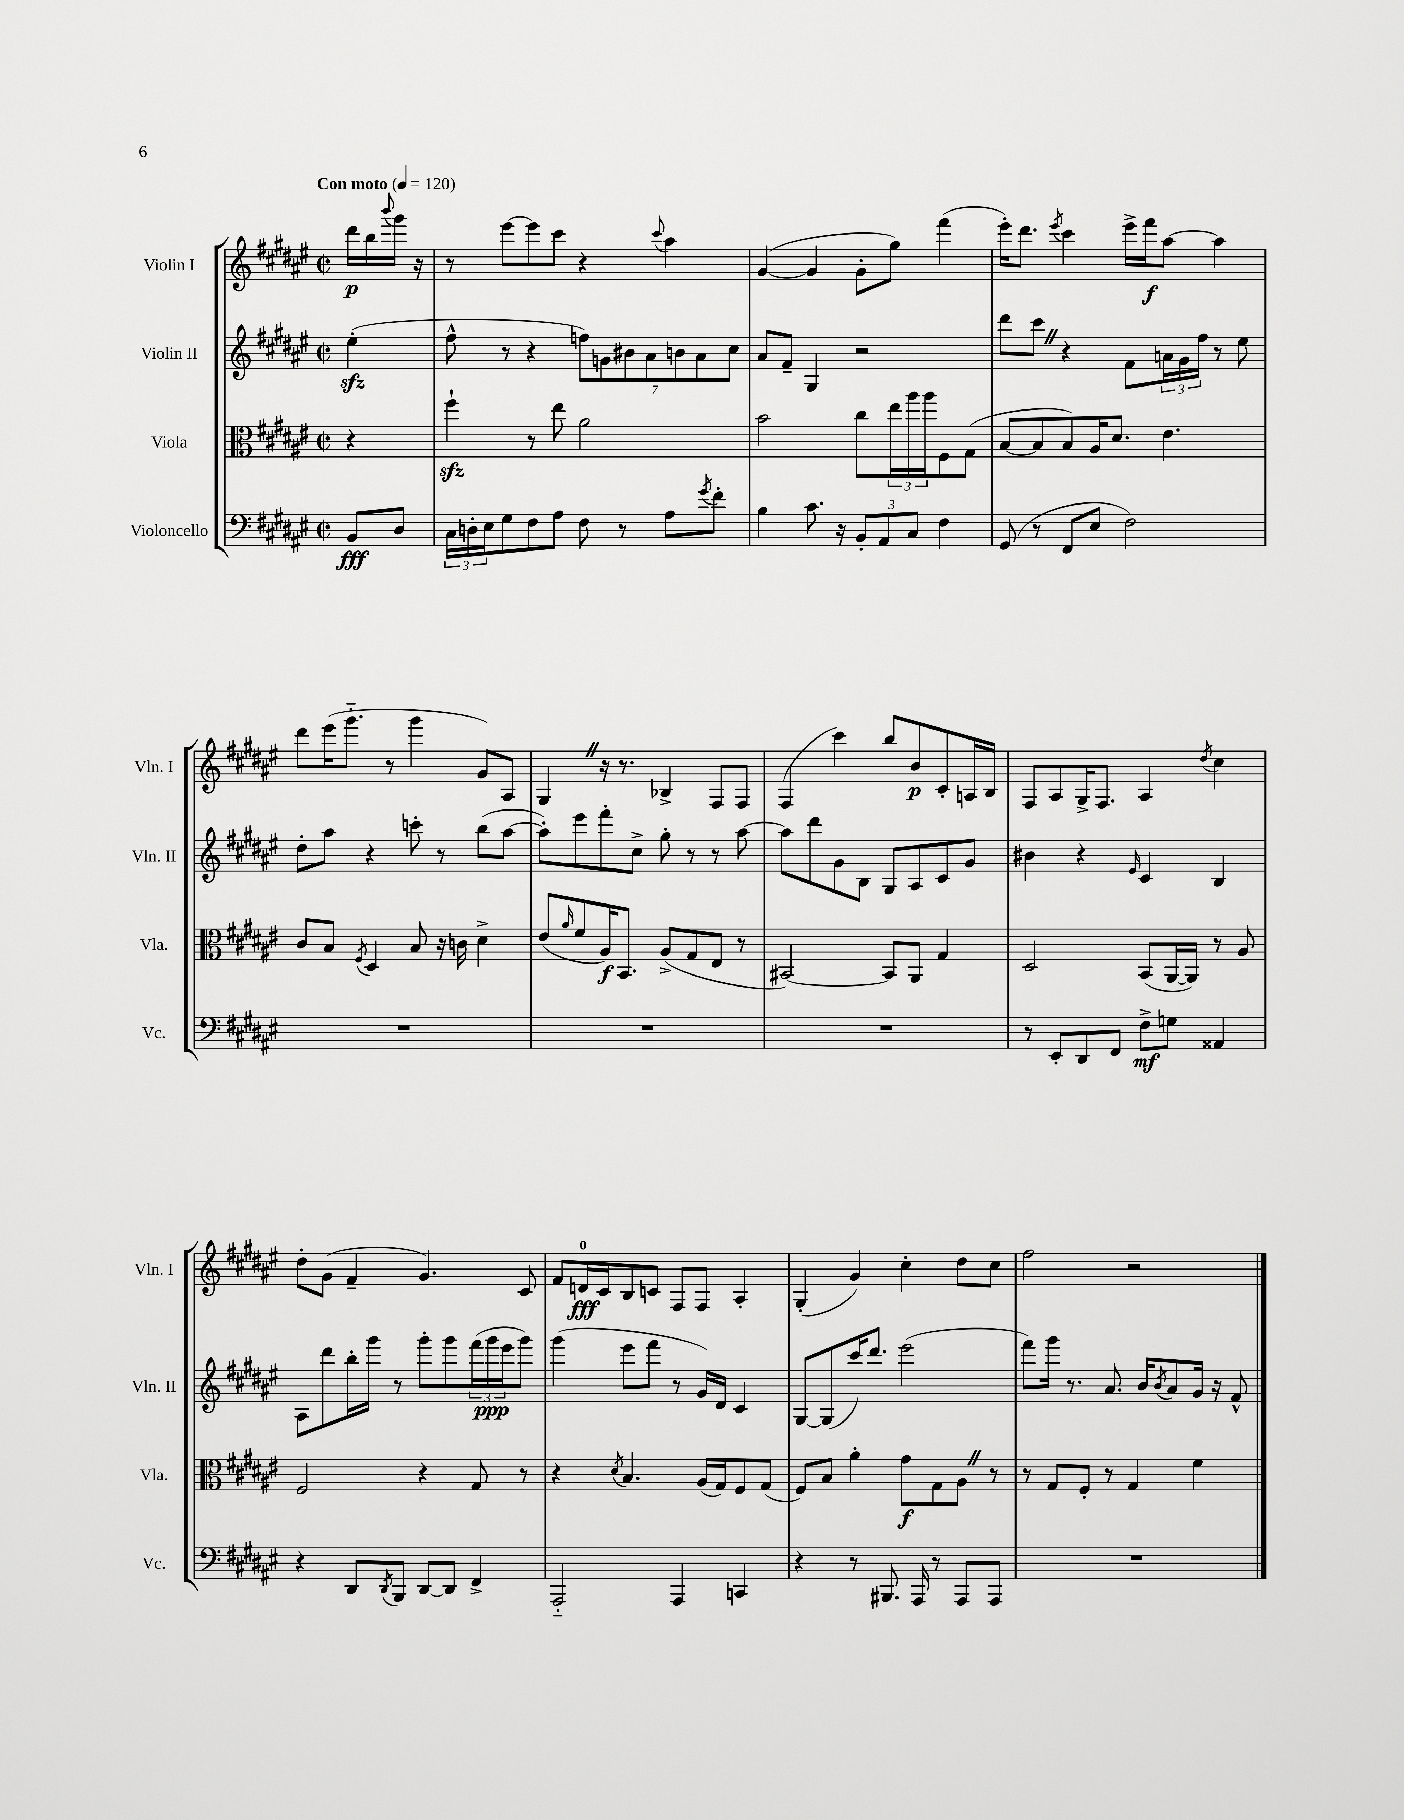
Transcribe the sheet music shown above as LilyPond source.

<<
\new StaffGroup <<
\new Staff = "s0" \with { instrumentName = "Violin I" shortInstrumentName = "Vln. I" } {
    \clef treble \key fis \major \defaultTimeSignature \time 2/2 \partial 4 \tempo "Con moto" 4 = 120
    dis'''16\p b''16 \appoggiatura { b'''8 } gis'''16 r16 |
    r8 eis'''8~ eis'''8 cis'''8 r4 \appoggiatura { cis'''8 } ais''4 |
    gis'4~( gis'4 gis'8-. gis''8) fis'''4( |
    eis'''16-.) dis'''8. \acciaccatura { eis'''8 } cis'''4 eis'''16-> fis'''16\f ais''8~ ais''4 |
    dis'''8 eis'''16( gis'''8.-_ r8 gis'''4 gis'8) ais8 |
    gis4 \once \override BreathingSign.text = \markup { \musicglyph "scripts.caesura.straight" } \breathe r16 r8. bes4-> fis8 fis8 |
    fis4( cis'''4) b''8 b'8\p cis'8-. a16 b16 |
    fis8 ais8 gis16-> fis8. ais4 \acciaccatura { dis''8 } cis''4 |
    dis''8-. gis'8( fis'4-- gis'4.) cis'8 |
    fis'8 d'16-0\fff cis'16 b8 c'8 fis8 fis8 ais4-. |
    gis4-.( gis'4) cis''4-. dis''8 cis''8 |
    fis''2 r2 \bar "|." |
}
\new Staff = "s1" \with { instrumentName = "Violin II" shortInstrumentName = "Vln. II" } {
    \clef treble \key fis \major \defaultTimeSignature \time 2/2 \partial 4
    eis''4-.\sfz( |
    fis''8-^ r8 r4 \tuplet 7/4 { f''8) g'8 bis'8 ais'8 b'8 ais'8 cis''8 } |
    ais'8 fis'8-- gis4 r2 |
    dis'''8 cis'''8 \once \override BreathingSign.text = \markup { \musicglyph "scripts.caesura.straight" } \breathe r4 fis'8 \tuplet 3/2 { a'16 gis'16 fis''16 } r8 eis''8 |
    dis''8-. ais''8 r4 c'''8-. r8 b''8( ais''8~ |
    ais''8-.) eis'''8 fis'''8-. cis''8-> gis''8-. r8 r8 ais''8~ |
    ais''8 dis'''8 gis'8 b8 gis8 ais8 cis'8 gis'8 |
    bis'4 r4 \grace { eis'16 } cis'4 b4 |
    ais8 dis'''8 b''16-. gis'''16 r8 gis'''8-. gis'''8 \tuplet 3/2 { fis'''16( gis'''16\ppp eis'''16 } gis'''8) |
    gis'''4( eis'''8 fis'''8 r8 gis'16) dis'16 cis'4 |
    gis8~ gis8( cis'''16) dis'''8. eis'''2( |
    fis'''8) gis'''16 r8. ais'8. b'16 \acciaccatura { b'8 } ais'8 gis'16 r16 fis'8-^ \bar "|." |
}
\new Staff = "s2" \with { instrumentName = "Viola" shortInstrumentName = "Vla." } {
    \clef alto \key fis \major \defaultTimeSignature \time 2/2 \partial 4
    r4 |
    fis''4-!\sfz r8 eis''8 ais'2 |
    b'2 cis''8 \tuplet 3/2 { eis''16 ais''16 ais''16 } fis8 gis8( |
    b8~ b8 b8) ais16 dis'8. eis'4. |
    cis'8 b8 \acciaccatura { fis8 } dis4 b8 r16 c'16 dis'4-> |
    eis'8( \grace { ais'16 } fis'8 ais16\f) b,8. ais8->( gis8 eis8 r8 |
    bis,2~) bis,8 ais,8 gis4 |
    dis2 b,8( ais,16~ ais,16) r8 ais8 |
    fis2 r4 gis8 r8 |
    r4 \acciaccatura { dis'8 } b4. ais16( gis16) fis8 gis8( |
    fis8) b8 ais'4-. gis'8\f gis8 ais8 \once \override BreathingSign.text = \markup { \musicglyph "scripts.caesura.straight" } \breathe r8 |
    r8 gis8 fis8-. r8 gis4 fis'4 \bar "|." |
}
\new Staff = "s3" \with { instrumentName = "Violoncello" shortInstrumentName = "Vc." } {
    \clef bass \key fis \major \defaultTimeSignature \time 2/2 \partial 4
    b,8\fff dis8 |
    \tuplet 3/2 { cis16 d16-. eis16 } gis8 fis8 ais8 fis8 r8 ais8 \acciaccatura { gis'8 } fis'8-. |
    b4 cis'8. r16 \tuplet 3/2 { b,8-. ais,8 cis8 } fis4 |
    gis,8( r8 fis,8 eis8 fis2) |
    R1 |
    R1 |
    R1 |
    r8 eis,8-. dis,8 fis,8 fis8->\mf g8 aisis,4 |
    r4 dis,8 \acciaccatura { dis,8 } b,,8 dis,8~ dis,8 fis,4-> |
    ais,,2-_ ais,,4 c,4 |
    r4 r8 bis,,8. ais,,16 r8 ais,,8 ais,,8 |
    R1 \bar "|." |
}
>>
>>
\layout { \context { \Score \remove "Bar_number_engraver" } }
